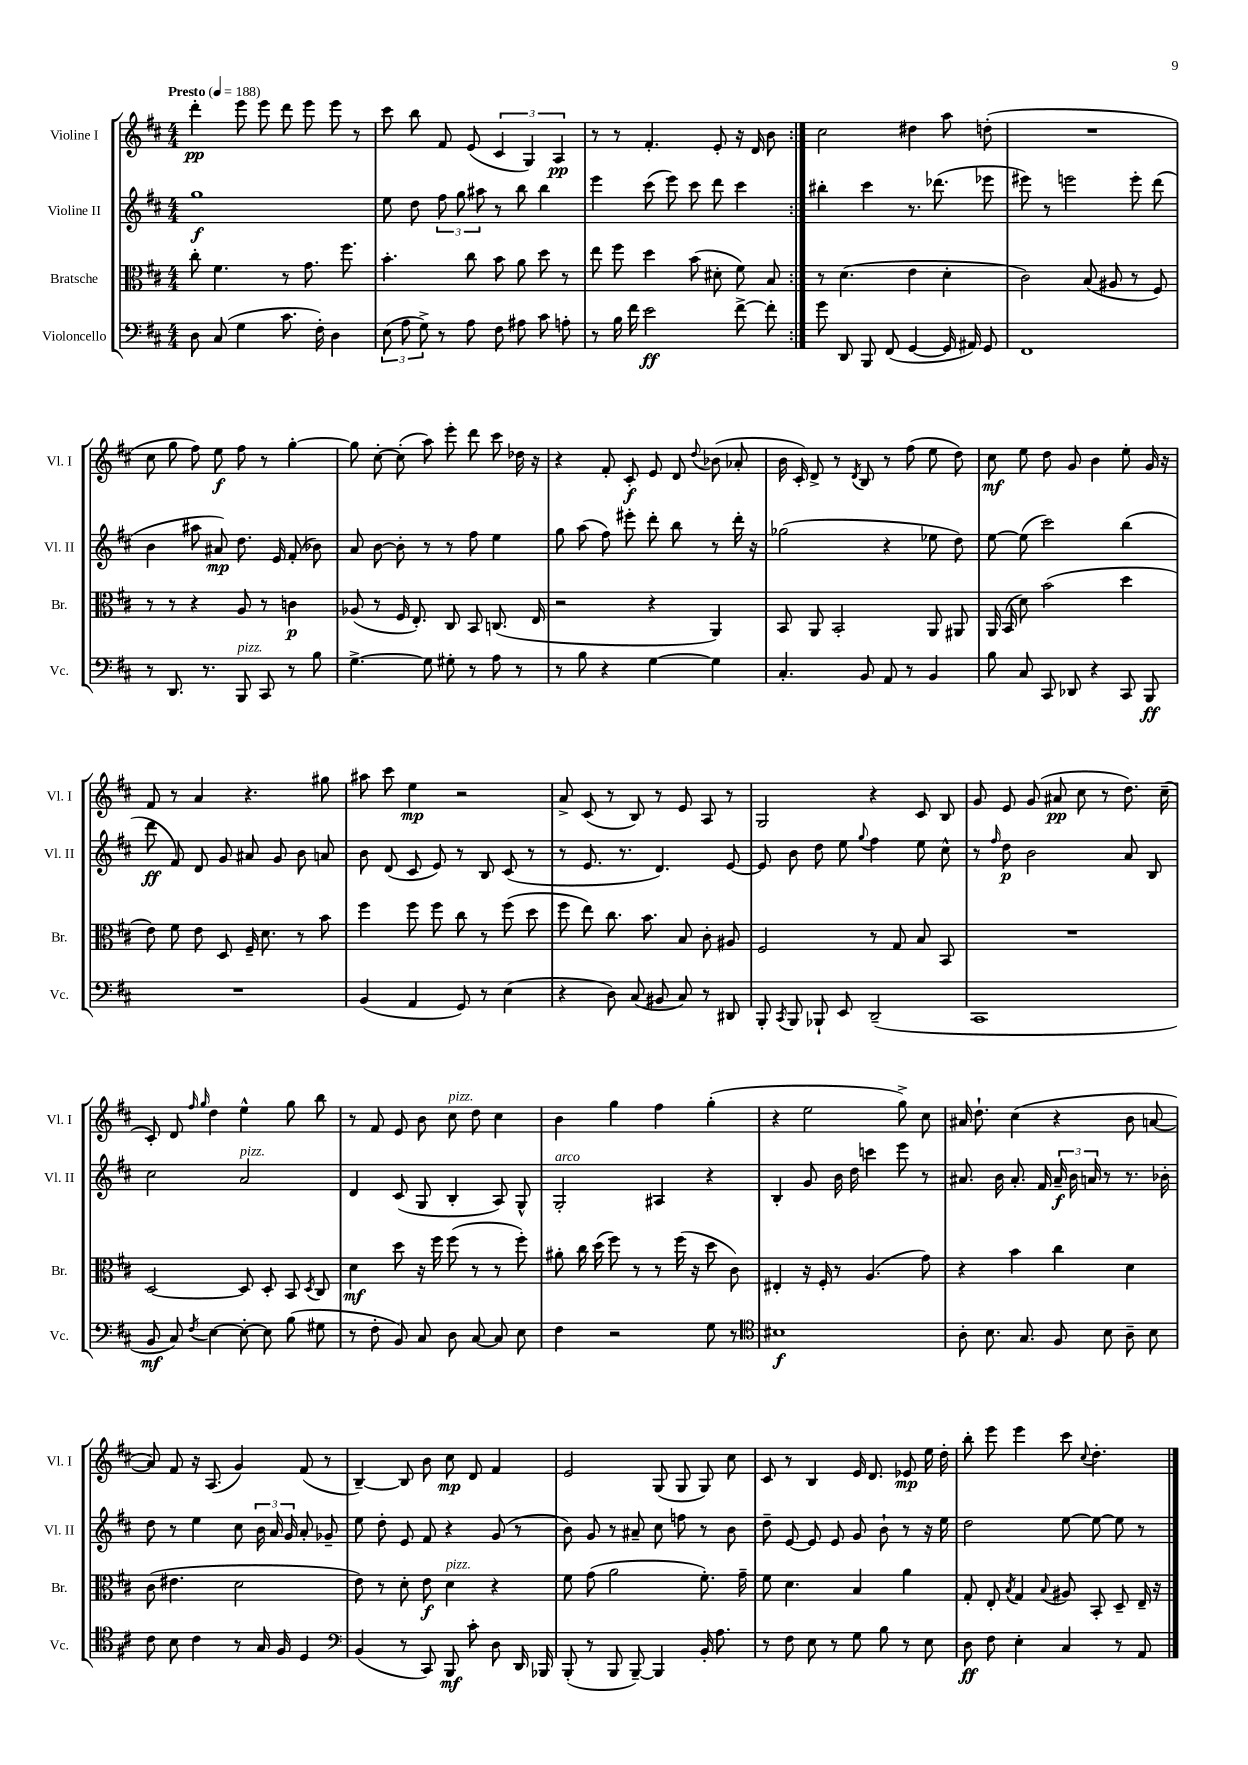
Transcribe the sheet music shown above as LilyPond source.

<<
\new StaffGroup <<
\new Staff = "s0" \with { instrumentName = "Violine I" shortInstrumentName = "Vl. I" } {
    \clef treble \key d \major \numericTimeSignature \time 4/4 \tempo "Presto" 4 = 188
    \autoBeamOff \repeat volta 2 { d'''4-.\pp e'''8 e'''8 d'''8 e'''8 e'''8 r8 |
    cis'''8 b''8 fis'8 e'8( \tuplet 3/2 { cis'4 g4) a4\pp } |
    r8 r8 fis'4.-. e'8-. r16 d'16 b'8 | }
    cis''2 dis''4 a''8 d''8-.( |
    R1 |
    cis''8 g''8 fis''8) e''8\f fis''8 r8 g''4~-. |
    g''8 cis''8~-. cis''8-.( a''8) e'''8-. d'''8 cis'''8 des''16 r16 |
    r4 fis'8-. cis'8-.\f e'8 d'8 \appoggiatura { d''8 } bes'8( aes'8-. |
    b'16 cis'16-.) d'8-> r8 \acciaccatura { d'8 } b8 r8 fis''8( e''8 d''8) |
    cis''8\mf e''8 d''8 g'8 b'4 e''8-. g'16 r16 |
    fis'8 r8 a'4 r4. gis''8 |
    ais''8 cis'''8 e''4\mp r2 |
    a'8-> cis'8( r8 b8) r8 e'8 a8 r8 |
    g2 r4 cis'8 b8 |
    g'8 e'8 g'8( ais'8\pp cis''8 r8 d''8.) cis''16--( |
    cis'8-.) d'8 \grace { fis''16 g''16 } d''4 e''4-^ g''8 b''8 |
    r8 fis'8 e'8 b'8 cis''8^\markup { \italic "pizz." } d''8 cis''4 |
    b'4 g''4 fis''4 g''4-.( |
    r4 e''2 g''8->) cis''8 |
    ais'16 d''8.-! cis''4( r4 b'8 a'8~ |
    a'8) fis'8 r16 a8.( g'4) fis'8( r8 |
    b4~--) b8 b'8 cis''8\mp d'8 fis'4 |
    e'2 g8( g8 g8) cis''8 |
    cis'8 r8 b4 e'16 d'8. ees'8\mp e''16 d''16-. |
    b''8-. e'''8 e'''4 cis'''8 \appoggiatura { cis''8 } d''4.-. \bar "|." |
}
\new Staff = "s1" \with { instrumentName = "Violine II" shortInstrumentName = "Vl. II" } {
    \clef treble \key d \major \numericTimeSignature \time 4/4
    \autoBeamOff \repeat volta 2 { g''1\f |
    e''8 d''8 \tuplet 3/2 { fis''8 g''8 ais''8 } r8 b''8 b''4 |
    e'''4 cis'''8( e'''8) cis'''8 d'''8 cis'''4 | }
    bis''4-. cis'''4 r8. des'''8.( ees'''8 |
    eis'''8) r8 e'''2 e'''8-. d'''8( |
    b'4 ais''8 ais'8\mp) d''8. e'16 fis'8-.( bes'8) |
    a'8 b'8~ b'8-. r8 r8 fis''8 e''4 |
    g''8 a''8( fis''8) eis'''8-. d'''8-. b''8 r8 d'''16-. r16 |
    ges''2( r4 ees''8 d''8) |
    e''8~ e''8( cis'''2) b''4( |
    d'''8\ff fis'8) d'8 g'8 ais'8 g'8 b'8 a'8 |
    b'8 d'8( cis'8 e'8) r8 b8 cis'8( r8 |
    r8 e'8. r8. d'4.) e'8~ |
    e'8 b'8 d''8 e''8 \appoggiatura { g''8 } fis''4 e''8 cis''8-^ |
    r8 \grace { fis''16 } d''8\p b'2 a'8 b8 |
    cis''2 a'2^\markup { \italic "pizz." } |
    d'4 cis'8( g8 b4-. a8) g8-^ |
    g2-.^\markup { \italic "arco" } ais4 r4 |
    b4-. g'8 b'16 d''16 c'''4 e'''8 r8 |
    ais'8. b'16 ais'8.-. fis'16 \tuplet 3/2 { ais'16--\f b'16 a'16 } r8 r8. bes'16-. |
    d''8 r8 e''4 cis''8 \tuplet 3/2 { b'16 a'16 g'16 } a'8-. ges'8-- |
    e''8 d''8-. e'8 fis'8 r4 g'8( r8 |
    b'8) g'8 r8 ais'8-- cis''8 f''8 r8 b'8 |
    d''8-- e'8~ e'8 e'8 g'8 b'8-! r8 r16 e''16 |
    d''2 e''8~ e''8~ e''8 r8 \bar "|." |
}
\new Staff = "s2" \with { instrumentName = "Bratsche" shortInstrumentName = "Br." } {
    \clef alto \key d \major \numericTimeSignature \time 4/4
    \autoBeamOff \repeat volta 2 { cis''8-. fis'4. r8 g'8. fis''8. |
    b'4.-. cis''8 b'8 a'8 d''8 r8 |
    e''8 fis''8 d''4 b'8( dis'8-. fis'8) b8 | }
    r8 d'4.( e'4 d'4-. |
    cis'2) b8( ais8 r8 fis8) |
    r8 r8 r4 a8 r8 c'4\p |
    aes8( r8 fis16 e8.-.) cis8 b,8 c8.( e16 |
    r2 r4 a,4) |
    b,8 a,8 b,2-. a,8 ais,8 |
    a,16 b,16( d'8) b'2( d''4 |
    e'8) fis'8 e'8 d8 fis16-- d'8. r8 b'8 |
    fis''4 fis''8 fis''8 cis''8 r8 fis''8( d''8 |
    fis''8 e''8) cis''8. b'8. b8 cis'8-. ais8 |
    fis2 r8 g8 b8 b,8 |
    R1 |
    d2~ d8 d8-. b,8 \acciaccatura { d8 } cis8 |
    d'4\mf d''8 r16 fis''16 fis''8( r8 r8 fis''8-.) |
    ais'8-. cis''16 d''16( fis''8) r8 r8 fis''16( r16 d''8 cis'8) |
    eis4-. r16 fis16-. r8 a4.( g'8) |
    r4 b'4 cis''4 d'4 |
    cis'8( eis'4. d'2 |
    e'8) r8 d'8-. e'8\f d'4^\markup { \italic "pizz." } r4 |
    fis'8 g'8( a'2 fis'8.-.) g'16-- |
    fis'8 d'4. b4 a'4 |
    g8-. e8-. \acciaccatura { b8 } g4 \appoggiatura { b8 } ais8 b,8-. d8-- e16-- r16 \bar "|." |
}
\new Staff = "s3" \with { instrumentName = "Violoncello" shortInstrumentName = "Vc." } {
    \clef bass \key d \major \numericTimeSignature \time 4/4
    \autoBeamOff \repeat volta 2 { d8 cis8( g4 cis'8. fis16-.) d4 |
    \tuplet 3/2 { e8( a8 g8->) } r8 a8 fis8 ais8 cis'8 a8-. |
    r8 b16 fis'16 e'2\ff fis'8~-> fis'8-. | }
    g'8 d,8 b,,8 fis,8( g,4~ g,16 ais,16) g,8 |
    fis,1 |
    r8 d,8. r8. b,,8^\markup { \italic "pizz." } cis,8 r8 b8 |
    g4.~-> g8 gis8-. r8 a8 r8 |
    r8 b8 r4 g4~ g4 |
    cis4.-. b,8 a,8 r8 b,4 |
    b8 cis8 cis,8 des,8 r4 cis,8 b,,8\ff |
    R1 |
    b,4( a,4 g,8) r8 e4( |
    r4 d8) cis8( bis,8 cis8) r8 dis,8 |
    b,,8-. \acciaccatura { cis,8 } b,,8 bes,,8-! e,8 d,2--( |
    cis,1 |
    b,8\mf cis8) \acciaccatura { fis8 } e4~ e8~-. e8 b8( gis8 |
    r8 fis8-. b,8) cis8 d8 cis8~ cis8 e8 |
    fis4 r2 g8 r8 |
    \clef tenor bis1\f |
    a8-. b8. g8. fis8 b8 a8-- b8 |
    cis'8 b8 cis'4 r8 g16 fis16 d4 |
    \clef bass b,4( r8 cis,8) b,,8\mf cis'8-. d8 d,16 bes,,16 |
    b,,8-.( r8 b,,8 b,,8~--) b,,4 b,16-. a8. |
    r8 fis8 e8 r8 g8 b8 r8 e8 |
    d8\ff fis8 e4-. cis4 r8 a,8 \bar "|." |
}
>>
>>
\layout { \context { \Score \remove "Bar_number_engraver" } }
